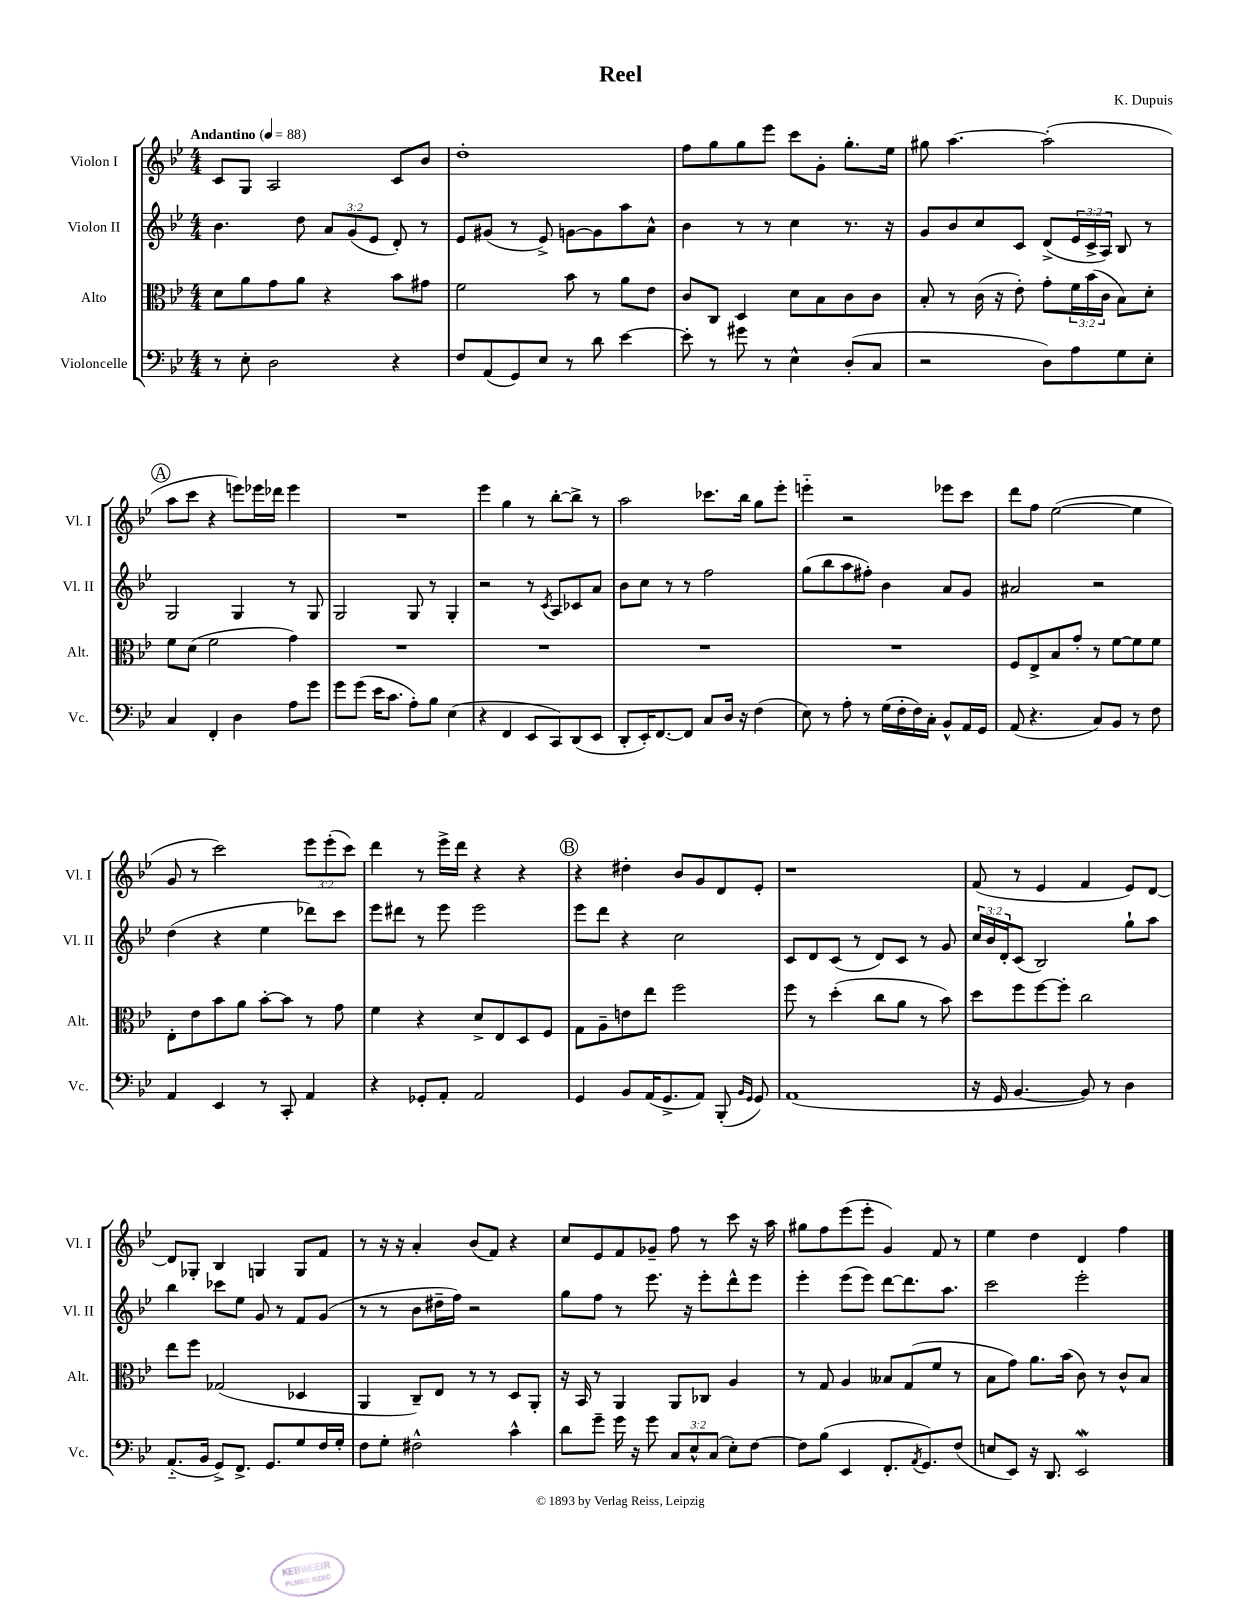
\header { title = "Reel" composer = "K. Dupuis" }
<<
\new StaffGroup <<
\new Staff = "s0" \with { instrumentName = "Violon I" shortInstrumentName = "Vl. I" } {
    \clef treble \key bes \major \numericTimeSignature \time 4/4 \override Staff.TupletNumber.text = #tuplet-number::calc-fraction-text \tempo "Andantino" 4 = 88
    c'8 g8 a2 c'8 bes'8 |
    d''1-. |
    f''8 g''8 g''8 ees'''8 c'''8 g'8-. g''8.-. ees''16 |
    gis''8 a''4.~ a''2-.( |
    \mark \markup { \circle "A" } a''8 c'''8 r4 e'''8) ees'''16 des'''16 ees'''4 |
    R1 |
    ees'''4 g''4 r8 bes''8~-. bes''8-> r8 |
    a''2 ces'''8. bes''16 g''8 ees'''8-. |
    e'''4-_ r2 ees'''8 c'''8 |
    d'''8 f''8 ees''2~( ees''4 |
    g'8 r8 c'''2) \tuplet 3/2 { ees'''8 ees'''8-.( c'''8) } |
    d'''4 r8 ees'''16-> d'''16 r4 r4 |
    \mark \markup { \circle "B" } r4 dis''4-. bes'8 g'8 d'8 ees'8-. |
    r1 |
    f'8( r8 ees'4 f'4 ees'8) d'8~ |
    d'8 ges8-. bes4 g4 g8 f'8 |
    r8 r16 r16 a'4-. bes'8( f'8) r4 |
    c''8 ees'8 f'8 ges'8-- f''8 r8 c'''8 r16 a''16 |
    gis''8 f''8 ees'''8( ees'''8-. g'4) f'8 r8 |
    ees''4 d''4 d'4 f''4 \bar "|." |
}
\new Staff = "s1" \with { instrumentName = "Violon II" shortInstrumentName = "Vl. II" } {
    \clef treble \key bes \major \numericTimeSignature \time 4/4 \override Staff.TupletNumber.text = #tuplet-number::calc-fraction-text
    bes'4. d''8 \tuplet 3/2 { a'8 g'8( ees'8 } d'8-.) r8 |
    ees'8 gis'8( r8 ees'8->) g'8~ g'8 a''8 a'8-^ |
    bes'4 r8 r8 c''4 r8. r16 |
    g'8 bes'8 c''8 c'8 d'8->( \tuplet 3/2 { ees'16 c'16-> a16) } bes8 r8 |
    \mark \markup { \circle "A" } g2 g4 r8 g8 |
    g2 g8 r8 g4-. |
    r2 r8 \acciaccatura { c'8 } a8 ces'8 a'8 |
    bes'8 c''8 r8 r8 f''2 |
    g''8( bes''8 a''8 fis''8-.) bes'4 a'8 g'8 |
    ais'2 r2 |
    d''4( r4 ees''4 des'''8) c'''8 |
    ees'''8 dis'''8 r8 ees'''8 ees'''2 |
    \mark \markup { \circle "B" } ees'''8 d'''8 r4 c''2 |
    c'8 d'8 c'8( r8 d'8) c'8 r8 g'8 |
    \tuplet 3/2 { c''16 bes'16 d'16-. } c'8( bes2) g''8-! a''8 |
    bes''4 ces'''8 ees''8 g'8 r8 f'8 g'8( |
    r8 r8 bes'8 dis''16-- f''16) r2 |
    g''8 f''8 r8 ees'''8. r16 ees'''8-. d'''8-^ ees'''8 |
    ees'''4-. ees'''8( ees'''8) d'''8~ d'''8. a''8. |
    c'''2 ees'''2-. \bar "|." |
}
\new Staff = "s2" \with { instrumentName = "Alto" shortInstrumentName = "Alt." } {
    \clef alto \key bes \major \numericTimeSignature \time 4/4 \override Staff.TupletNumber.text = #tuplet-number::calc-fraction-text
    d'8 a'8 g'8 a'8 r4 bes'8 gis'8 |
    f'2 bes'8 r8 a'8 ees'8 |
    c'8 c8 d4 d'8 bes8 c'8 c'8 |
    bes8-. r8 c'16( r16 ees'8-.) g'8-. \tuplet 3/2 { f'16 bes'16( c'16 } bes8) d'8-. |
    \mark \markup { \circle "A" } f'8 d'8( f'2 g'4) |
    R1 |
    R1 |
    R1 |
    R1 |
    f8 ees8-> bes8 g'8-. r8 f'8~ f'8 f'8 |
    ees8-. ees'8 bes'8 a'8 bes'8~-. bes'8 r8 g'8 |
    f'4 r4 d'8-> ees8 d8 f8 |
    \mark \markup { \circle "B" } g8 a8-- e'8 ees''8 f''2 |
    f''8 r8 d''4-.( c''8 a'8 r8 bes'8) |
    d''8 f''8 f''8~ f''8-. c''2 |
    ees''8 f''8 ges2( des4 |
    a,4 c8--) ees8 r8 r8 d8 a,8-. |
    r16 bes,16 r8 a,4 a,8 ces8 a4 |
    r8 g8 a4 beses8 g8( f'8 r8 |
    bes8 g'8) a'8. bes'16( c'8) r8 c'8-^ bes8 \bar "|." |
}
\new Staff = "s3" \with { instrumentName = "Violoncelle" shortInstrumentName = "Vc." } {
    \clef bass \key bes \major \numericTimeSignature \time 4/4 \override Staff.TupletNumber.text = #tuplet-number::calc-fraction-text
    r8 ees8-. d2 r4 |
    f8 a,8( g,8) ees8 r8 d'8 ees'4~ |
    ees'8-. r8 gis'8 r8 ees4-^ d8-.( c8 |
    r2 d8) a8 g8 ees8-. |
    \mark \markup { \circle "A" } c4 f,4-. d4 a8 g'8 |
    g'8 g'8( ees'16 c'8. a8-.) bes8 ees4( |
    r4 f,4 ees,8 c,8) d,8( ees,8 |
    d,8-. ees,16-.) f,8.~ f,8 c8 d16 r16 f4( |
    ees8) r8 a8-. r8 g16( f16-. f16) c16-. bes,8-^ a,16 g,16 |
    a,8( r4. c8) bes,8 r8 f8 |
    a,4 ees,4 r8 c,8-. a,4 |
    r4 ges,8-. a,8-. a,2 |
    \mark \markup { \circle "B" } g,4 bes,8 a,16( g,8.-> a,8) bes,,8-.( \grace { bes,16 g,16 } g,8) |
    a,1( |
    r16 g,16 bes,4.~ bes,8) r8 d4 |
    a,8.-_( bes,16 g,8->) f,8.-> g,8. g8 f16 g16-. |
    f8 g8-. fis2-^ c'4-^ |
    d'8 g'8-- g'16 r16 g'8 \tuplet 3/2 { c8 ees8-^ c8( } ees8-.) f8~ |
    f8 bes8( ees,4 f,8.-. \acciaccatura { a,8 } g,8.) f8( |
    e8 ees,8) r16 d,8. ees,2\mordent \bar "|." |
}
>>
>>
\layout { \context { \Score \remove "Bar_number_engraver" } }
